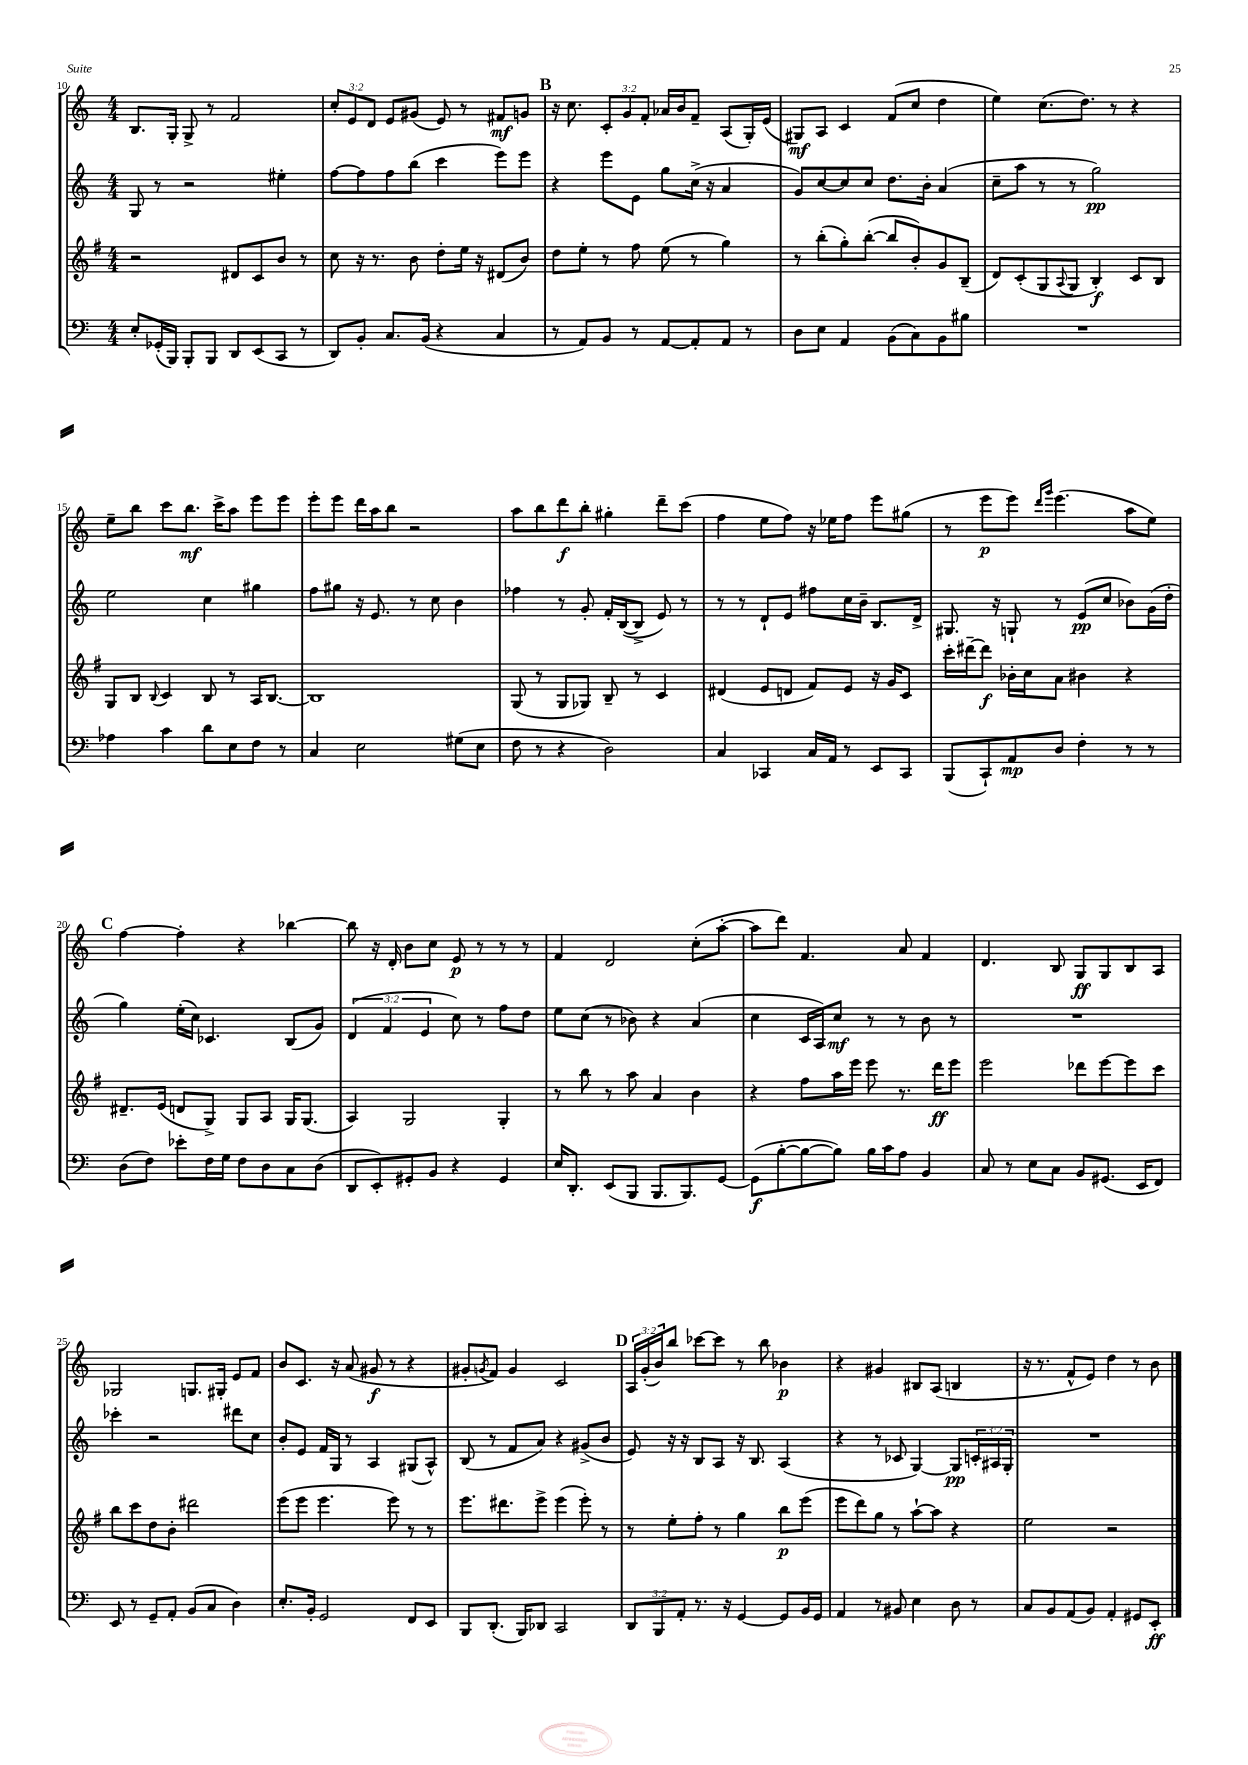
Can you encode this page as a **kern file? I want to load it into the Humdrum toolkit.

**kern	**kern	**kern	**kern
*staff4	*staff3	*staff2	*staff1
*clefF4	*clefG2	*clefG2	*clefG2
*k[]	*k[f#]	*k[]	*k[]
*M4/4	*M4/4	*M4/4	*M4/4
8E'	2r	8G	8.B
(16GG-'	.	8r	.
16BBB)	.	.	16G'
8BBB'	.	2r	8G^
8BBB	.	.	8r
8DD	8d#	.	2f
(8EE	8c	.	.
8CC	8b	4ee#'	.
8r	8r	.	.
=	=	=	=
8DD)	8cc	[8ff	12cc'
.	.	.	12e
8BB'	16r	8ff]	.
.	.	.	12d
.	8.r	.	.
8.C	.	8ff	8e
.	8b	(8bb	(8g#
(16BB	.	.	.
4r	8dd'	4ccc	8e)
.	16ee	.	8r
.	16r	.	.
4C	(8d#	8eee)	8f#
.	8b)	8eee	8g
=	=	=	=
8r	8dd	4r	16r
.	.	.	8.cc
8AA)	8ee'	.	.
8BB	8r	8eee	12c'
.	.	.	12g
8r	8ff#	8e	.
.	.	.	12f'
[8AA	(8ee	8gg	16a-
.	.	.	16b
8AA']	8r	(16cc^	8f~
.	.	16r	.
8AA	4gg)	4a	(8A
8r	.	.	16G')
.	.	.	(16e
=	=	=	=
8D	8r	8g)	8G#)
8E	(8bb'	[8cc	8A
4AA	8gg')	8cc]	4c
.	([8bb'	8cc	.
(8BB	8bb]	8.dd	(8f
8C)	8b')	.	8cc
.	.	16b'	.
8BB	8g	(4a	4dd
8B#	(8B~	.	.
=	=	=	=
1r	8d)	8cc~	4ee)
.	(8c'	8aa	.
.	8G	8r	(8.cc
.	8qqA	.	.
.	8G	8r	.
.	.	.	8.dd)
.	4B')	2gg)	.
.	.	.	8r
.	8c	.	4r
.	8B	.	.
=	=	=	=
4A-	8G	2ee	8ee~
.	8B	.	8bb
.	8qqB	.	.
4c	4c	.	8ccc
.	.	.	8.bb
8d	8B	4cc	.
.	.	.	16ccc^
8E	8r	.	8aa
8F	16A	4gg#	8eee
.	[8.B	.	.
8r	.	.	8eee
=	=	=	=
4C	1B]	8ff	8eee'
.	.	8gg#	8eee
2E	.	16r	16ddd
.	.	8.e	16aa
.	.	.	8bb
.	.	8r	2r
.	.	8cc	.
(8G#	.	4b	.
8E	.	.	.
=	=	=	=
8F	(8G	4ff-	8aa
8r	8r	.	8bb
4r	8G	8r	8ddd
.	8G-)	8g'	8bb'
2D)	8B~	16f'	4gg#'
.	.	([16B	.
.	8r	8B^]	.
.	4c	8e)	8ddd~
.	.	8r	(8ccc
=	=	=	=
4C	(4d#	8r	4ff
.	.	8r	.
4CC-	8e	8d`	8ee
.	8d	8e	8ff)
16C	8f#)	8ff#	16r
16AA	.	.	16ee-
8r	8e	16cc	8ff
.	.	16b~	.
8EE	16r	8.B	8eee
.	16g	.	.
8CC-	8c	.	(8gg#
.	.	16d^	.
=	=	=	=
(8BBB	16ccc'	8.G#	8r
.	[16ddd#~	.	.
8CC`)	8ddd#]	.	8eee
.	.	16r	.
8AA	16b-'	8G`	8eee)
.	16cc	.	.
.	.	.	16qqddd
.	.	.	16qqggg
8D	8a	8r	(4.eee
4F'	4b#	(8e	.
.	.	8cc	.
8r	4r	8b-)	8aa
8r	.	(16g	8ee)
.	.	16dd'	.
=	=	=	=
(8D	8.d#~	4gg)	[4ff
8F)	.	.	.
.	(16e	.	.
8e-'	8d	(16ee'	4ff']
.	.	16cc)	.
16F	8G^)	4.c-	.
16G	.	.	.
8F	8G	.	4r
8D	8A	.	.
8C	16G	(8B	[4bb-
.	(8.G	.	.
(8D	.	8g)	.
=	=	=	=
8DD	4A)	(6d	8bb-]
8EE')	.	.	16r
.	.	6f	.
.	.	.	16d'
8GG#'	2G	.	8b
.	.	6e	.
8BB	.	.	8cc
4r	.	8cc)	8e
.	.	8r	8r
4GG#	4G'	8ff	8r
.	.	8dd	8r
=	=	=	=
16E	8r	8ee	4f
8.DD'	.	.	.
.	8bb	(8cc	.
(8EE	8r	8r	2d
8BBB	8aa	8b-)	.
8.BBB	4a	4r	.
8.BBB)	.	.	.
.	4b	(4a	(8cc'
[8GG	.	.	[8aa'
=	=	=	=
(8GG]	4r	4cc	8aa]
[8B'	.	.	8ddd)
8B_	8ff#	16c	4.f
.	.	16A)	.
8B])	16aa	8cc	.
.	16eee	.	.
16B	8eee	8r	.
16c	.	.	.
8A	8.r	8r	8a
4BB	.	8b	4f
.	16ddd	.	.
.	8eee	8r	.
=	=	=	=
8C	2eee	1r	4.d
8r	.	.	.
8E	.	.	.
8C	.	.	8B
8BB	8ddd-	.	8G
(8.GG#	[8eee	.	8G
.	8eee]	.	8B
16EE	.	.	.
8FF)	8ccc	.	8A
=	=	=	=
8EE	8bb	4ccc-'	2G-
8r	8ccc	.	.
8GG~	8dd	2r	.
8AA'	8b'	.	.
(8BB	2ddd#	.	8.G
8C	.	.	.
.	.	.	16G#'
4D)	.	8ddd#	8e
.	.	8cc	8f
=	=	=	=
8.E'	(8eee	8b'	8b
.	8eee	8e	8.c
16BB'	.	.	.
2GG	4.eee	16f	.
.	.	16G	16r
.	.	8r	(8a
.	.	4A	8g#
.	8eee)	.	8r
8FF	8r	(8G#	4r
8EE	8r	8A^^)	.
=	=	=	=
8BBB	8.eee	(8B	8g#'
.	.	.	8qg
(8.DD'	.	8r	8f)
.	8.ddd#	.	.
.	.	8f	4g
16BBB)	.	.	.
8DD-	8eee^	8a)	.
2CC	(4eee	4r	2c
.	8eee')	(8g#^	.
.	8r	8b	.
=	=	=	=
12DD	8r	8e)	24A
.	.	.	(24g'
12BBB	.	.	24b)
.	8ee'	16r	8bb
12AA'	.	.	.
.	.	16r	.
8.r	8ff#'	8B	[8ccc-
.	8r	8A	8ccc-]
16r	.	.	.
[4GG	4gg	16r	8r
.	.	8.B	.
.	.	.	8bb
8GG]	8bb	(4A	4b-
16BB	(8eee	.	.
16GG	.	.	.
=	=	=	=
4AA	8eee	4r	4r
.	8ddd)	.	.
8r	8gg	8r	4g#
8BB#	8r	8c-	.
4E	[8aa`	[4G)	8B#
.	8aa]	.	(8A
8D	4r	8G]	4B
8r	.	24c'	.
.	.	24A#	.
.	.	24G'	.
=	=	=	=
8C	2ee	1r	16r
.	.	.	8.r
8BB	.	.	.
(8AA	.	.	8f^^
8BB)	.	.	8e)
4AA'	2r	.	4dd
8GG#	.	.	8r
8EE'	.	.	8b
==	==	==	==
*-	*-	*-	*-
